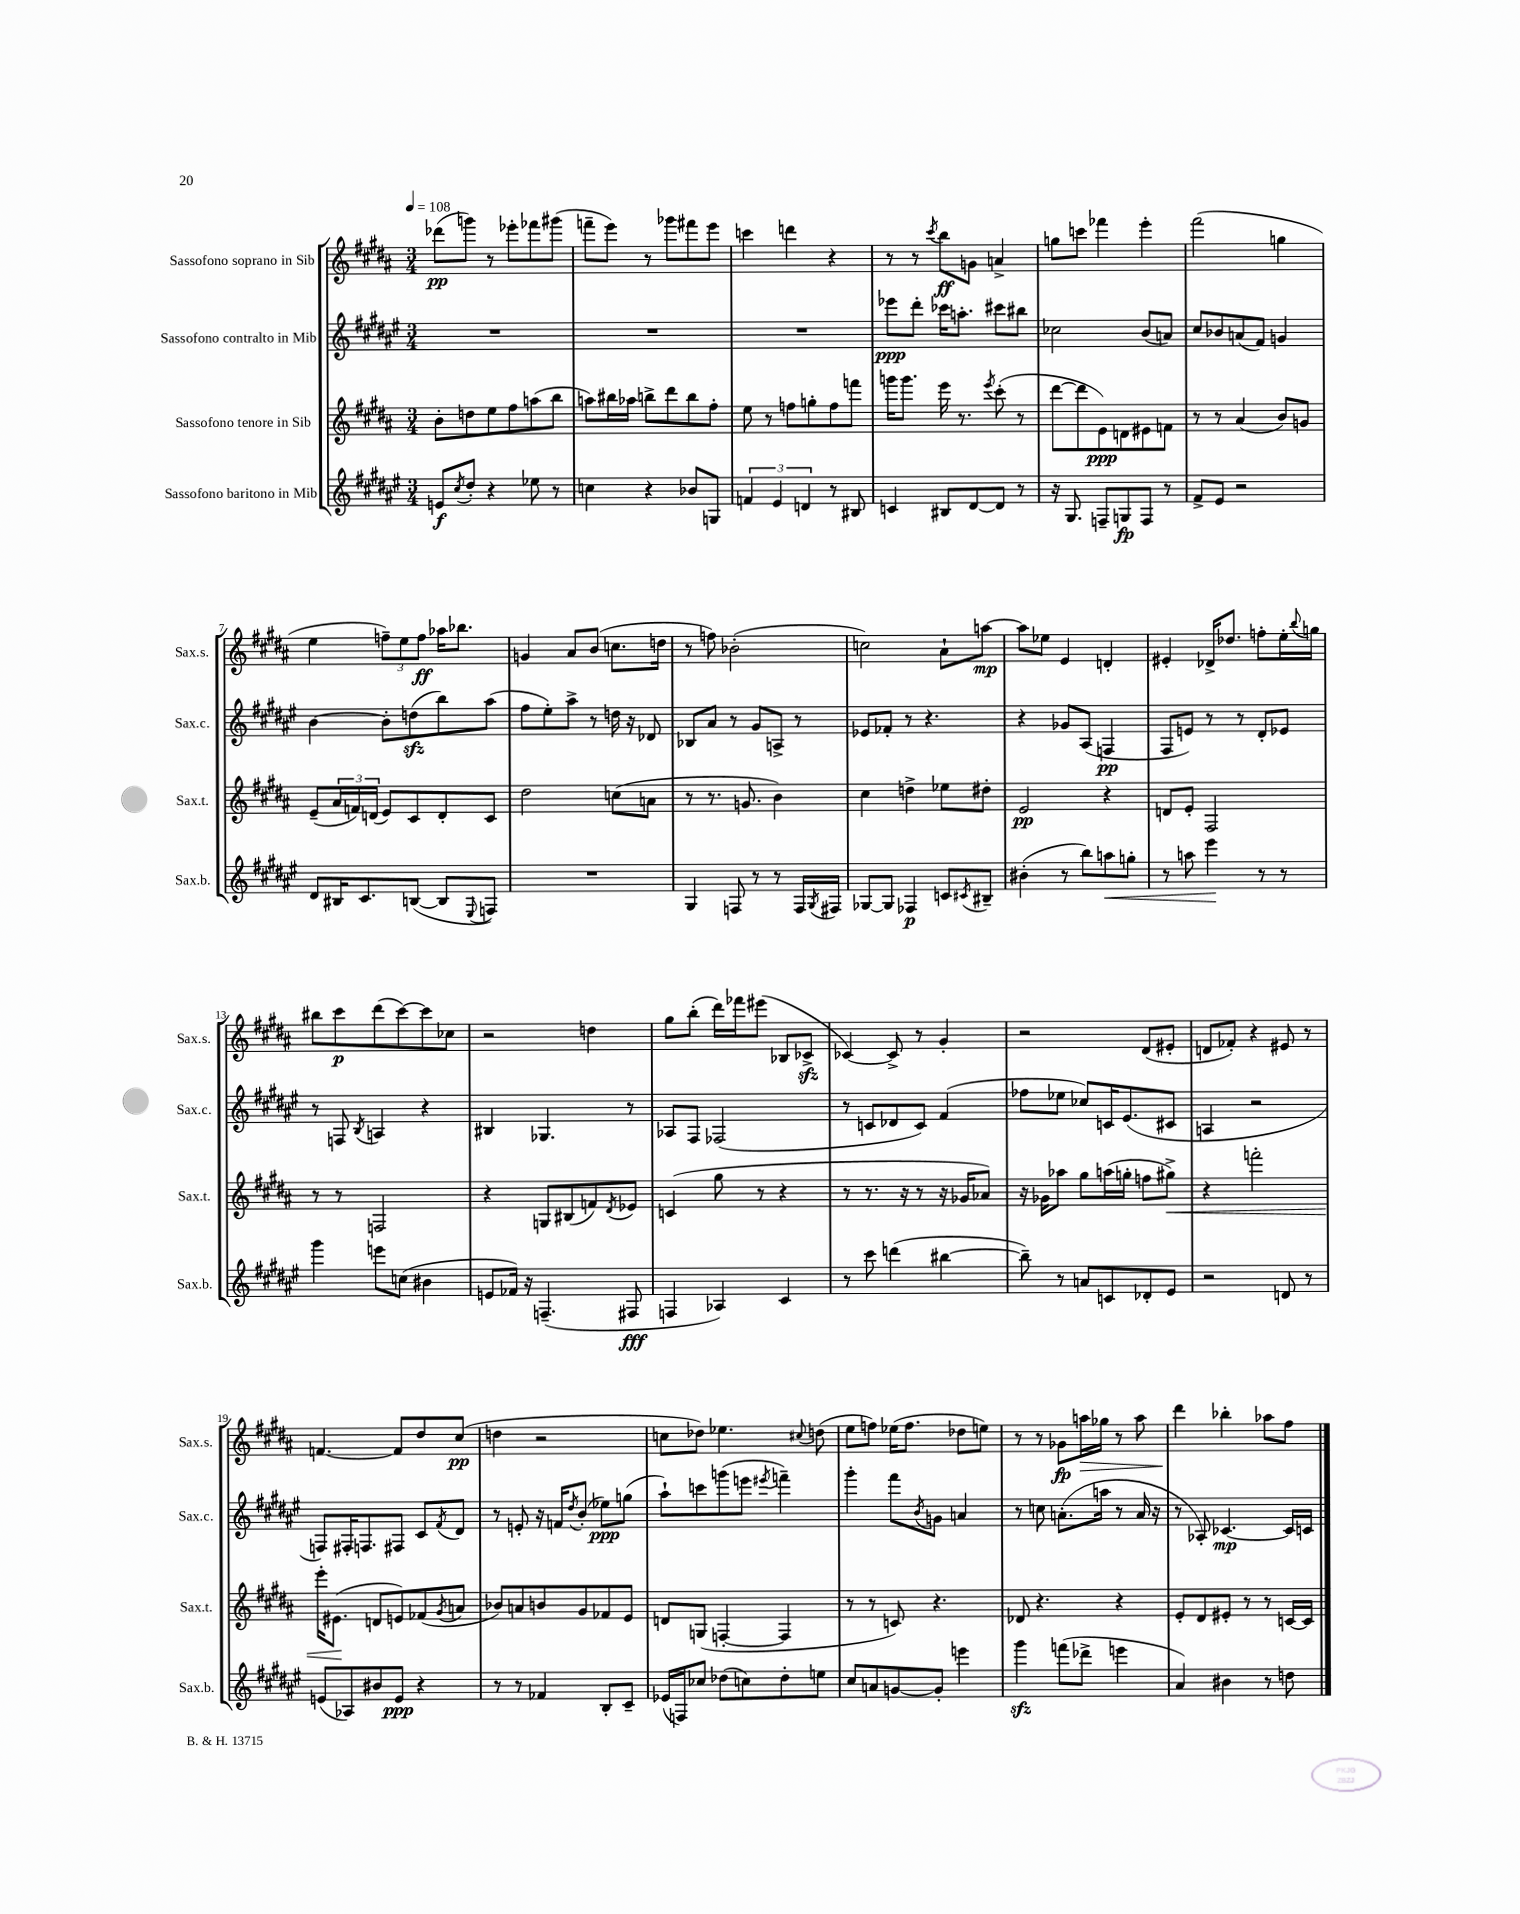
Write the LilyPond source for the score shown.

<<
\new StaffGroup <<
\new Staff = "s0" \with { instrumentName = "Sassofono soprano in Sib" shortInstrumentName = "Sax.s." } {
    \clef treble \key b \major \numericTimeSignature \time 3/4 \tempo 4 = 108
    des'''8\pp( g'''8) r8 ees'''8-. fes'''8 gis'''8( |
    f'''8-- e'''8) r8 ges'''8 fis'''8 e'''8 |
    c'''4 d'''4 r4 |
    r8 r8 \acciaccatura { cis'''8 } b''8\ff g'8 a'4-> |
    g''8 c'''8 fes'''4 e'''4-. |
    fis'''2( g''4 |
    e''4 \tuplet 3/2 { f''8--) e''8 f''8\ff } aes''16 bes''8. |
    g'4 ais'8 b'8( c''8. d''16 |
    r8 f''8) bes'2-.( |
    c''2) ais'8-! a''8~\mp |
    a''8 ees''8 e'4 d'4-. |
    eis'4-. des'16-> des''8. f''8-. e''16-. \appoggiatura { b''8 } g''16 |
    bis''8 cis'''8\p dis'''8( cis'''8~) cis'''8 ces''8 |
    r2 d''4 |
    gis''8 b''8-.( dis'''16) fes'''16 eis'''8( bes8 ces'8->\sfz |
    ces'4~) ces'8-> r8 gis'4-. |
    r2 dis'8( eis'8-. |
    d'8 fes'8-.) r4 eis'8 r8 |
    f'4.~ f'8 dis''8 cis''8\pp( |
    d''4 r2 |
    c''8 des''8) ees''4. \appoggiatura { cis''8 } d''8( |
    e''8 f''8) ees''16( f''8. des''8 e''8) |
    r8 r8 ges'8\fp a''16\> ges''16 r8 a''8 |
    dis'''4\! bes''4-. aes''8 fis''8 \bar "|." |
}
\new Staff = "s1" \with { instrumentName = "Sassofono contralto in Mib" shortInstrumentName = "Sax.c." } {
    \clef treble \key fis \major \numericTimeSignature \time 3/4
    R2. |
    R2. |
    R2. |
    ees'''8\ppp dis'''8-. ces'''16 a''8.-. cis'''8 bis''8 |
    ces''2 b'8( a'8) |
    cis''8 bes'8 a'8( fis'8) g'4 |
    b'4~ b'8-. d''8\sfz( b''8) ais''8( |
    fis''8 eis''8-.) ais''8-> r8 d''16 r16 des'8 |
    bes8 ais'8 r8 gis'8 a8-> r8 |
    ees'8 fes'8-. r8 r4. |
    r4 ges'8 ais8( f4\pp |
    fis8 e'8) r8 r8 dis'8-. ees'8 |
    r8 f8 \acciaccatura { b8 } a4 r4 |
    bis4 ges4. r8 |
    aes8 fis8 fes2( |
    r8 c'8 des'8 c'8) fis'4( |
    fes''8 ees''8 ces''8) c'16 eis'8.( cis'8 |
    a4 r2 |
    f8) fis16-. f8. fis8 cis'8 \acciaccatura { fis'8 } dis'8 |
    r8 e'8-. r16 f'16 \acciaccatura { dis''8 } b'8-.( ees''8\ppp) g''8( |
    ais''8-!) c'''8 g'''8( e'''8 \acciaccatura { eis'''8 } f'''4--) |
    gis'''4-. fis'''8 \acciaccatura { b'8 } g'8 a'4 |
    r8 c''8 a'8.-.( a''16 r8 a'16 r16 |
    r8 aes8-.) ces'4.~\mp ces'16 c'16 \bar "|." |
}
\new Staff = "s2" \with { instrumentName = "Sassofono tenore in Sib" shortInstrumentName = "Sax.t." } {
    \clef treble \key b \major \numericTimeSignature \time 3/4
    b'8-. d''8 e''8 fis''8 a''8( b''8 |
    a''8) bis''16 aes''16 b''8-> dis'''8 b''8 fis''8-. |
    e''8 r8 f''8 g''8-. f''8 f'''8 |
    g'''16 g'''8. e'''16 r8. \acciaccatura { e'''8 } cis'''8-.( r8 |
    dis'''8~ dis'''8 e'8\ppp) d'8 eis'8 f'8 |
    r8 r8 ais'4( b'8) g'8 |
    e'8--( \tuplet 3/2 { ais'16 f'16) d'16( } e'8) cis'8 d'8-. cis'8 |
    dis''2 c''8( a'8 |
    r8 r8. g'8. b'4) |
    cis''4 d''4-> ees''8 dis''8-. |
    e'2\pp r4 |
    d'8 e'8-. fis2 |
    r8 r8 f2 |
    r4 g8 bis8( f'8) \acciaccatura { dis'8 } ees'8 |
    c'4( gis''8 r8 r4 |
    r8 r8. r16 r8 r16 ges'16 aes'8) |
    r16 ges'16 aes''8 gis''8 a''16( g''16-. f''8 gis''8->\<) |
    r4 f'''2-. |
    e'''16-. eis'8.\!( d'8 e'8) fes'8( \acciaccatura { gis'8 } a'8 |
    bes'8) a'8 b'8 gis'8 fes'8 e'8 |
    d'8 g8( f4~-. f4 |
    r8 r8 c'8) r4. |
    des'8 r4. r4 |
    e'8-. dis'8 eis'8-. r8 r8 c'16~ c'16 \bar "|." |
}
\new Staff = "s3" \with { instrumentName = "Sassofono baritono in Mib" shortInstrumentName = "Sax.b." } {
    \clef treble \key fis \major \numericTimeSignature \time 3/4
    e'8\f \acciaccatura { cis''8 } dis''8-. r4 ees''8 r8 |
    c''4 r4 bes'8 g8 |
    \tuplet 3/2 { f'4 eis'4 d'4 } r8 bis8 |
    c'4 bis8 dis'8~ dis'8 r8 |
    r16 gis8. f8-- g8\fp f8 r8 |
    fis'8-> eis'8 r2 |
    dis'8 bis16 cis'8. b8~( b8 \appoggiatura { eis8 } f8) |
    R2. |
    gis4 f8 r8 r8 f16 \acciaccatura { gis8 } fis16 |
    ges8~ ges8 fes4\p c'8 \acciaccatura { cis'8 } bis8-- |
    bis'4-.( r8 b''8) a''8\< g''8-. |
    r8 a''8 eis'''4\! r8 r8 |
    gis'''4 e'''8 c''8( bis'4 |
    e'8 fes'16) r16 f4.--( fis8\fff |
    f4 aes4) cis'4 |
    r8 cis'''8 d'''4( bis''4~ |
    bis''8--) r8 a'8 c'8 des'8-. eis'8 |
    r2 d'8 r8 |
    e'8( aes8) bis'8 e'8\ppp r4 |
    r8 r8 fes'4 b8-. cis'8-- |
    ees'16( f16) ces''8 des''8( c''8) des''8-. e''8 |
    cis''8 a'8 g'8~ g'8-. e'''4 |
    gis'''4\sfz f'''8( des'''8-> e'''4 |
    ais'4) bis'4 r8 d''8 \bar "|." |
}
>>
>>
